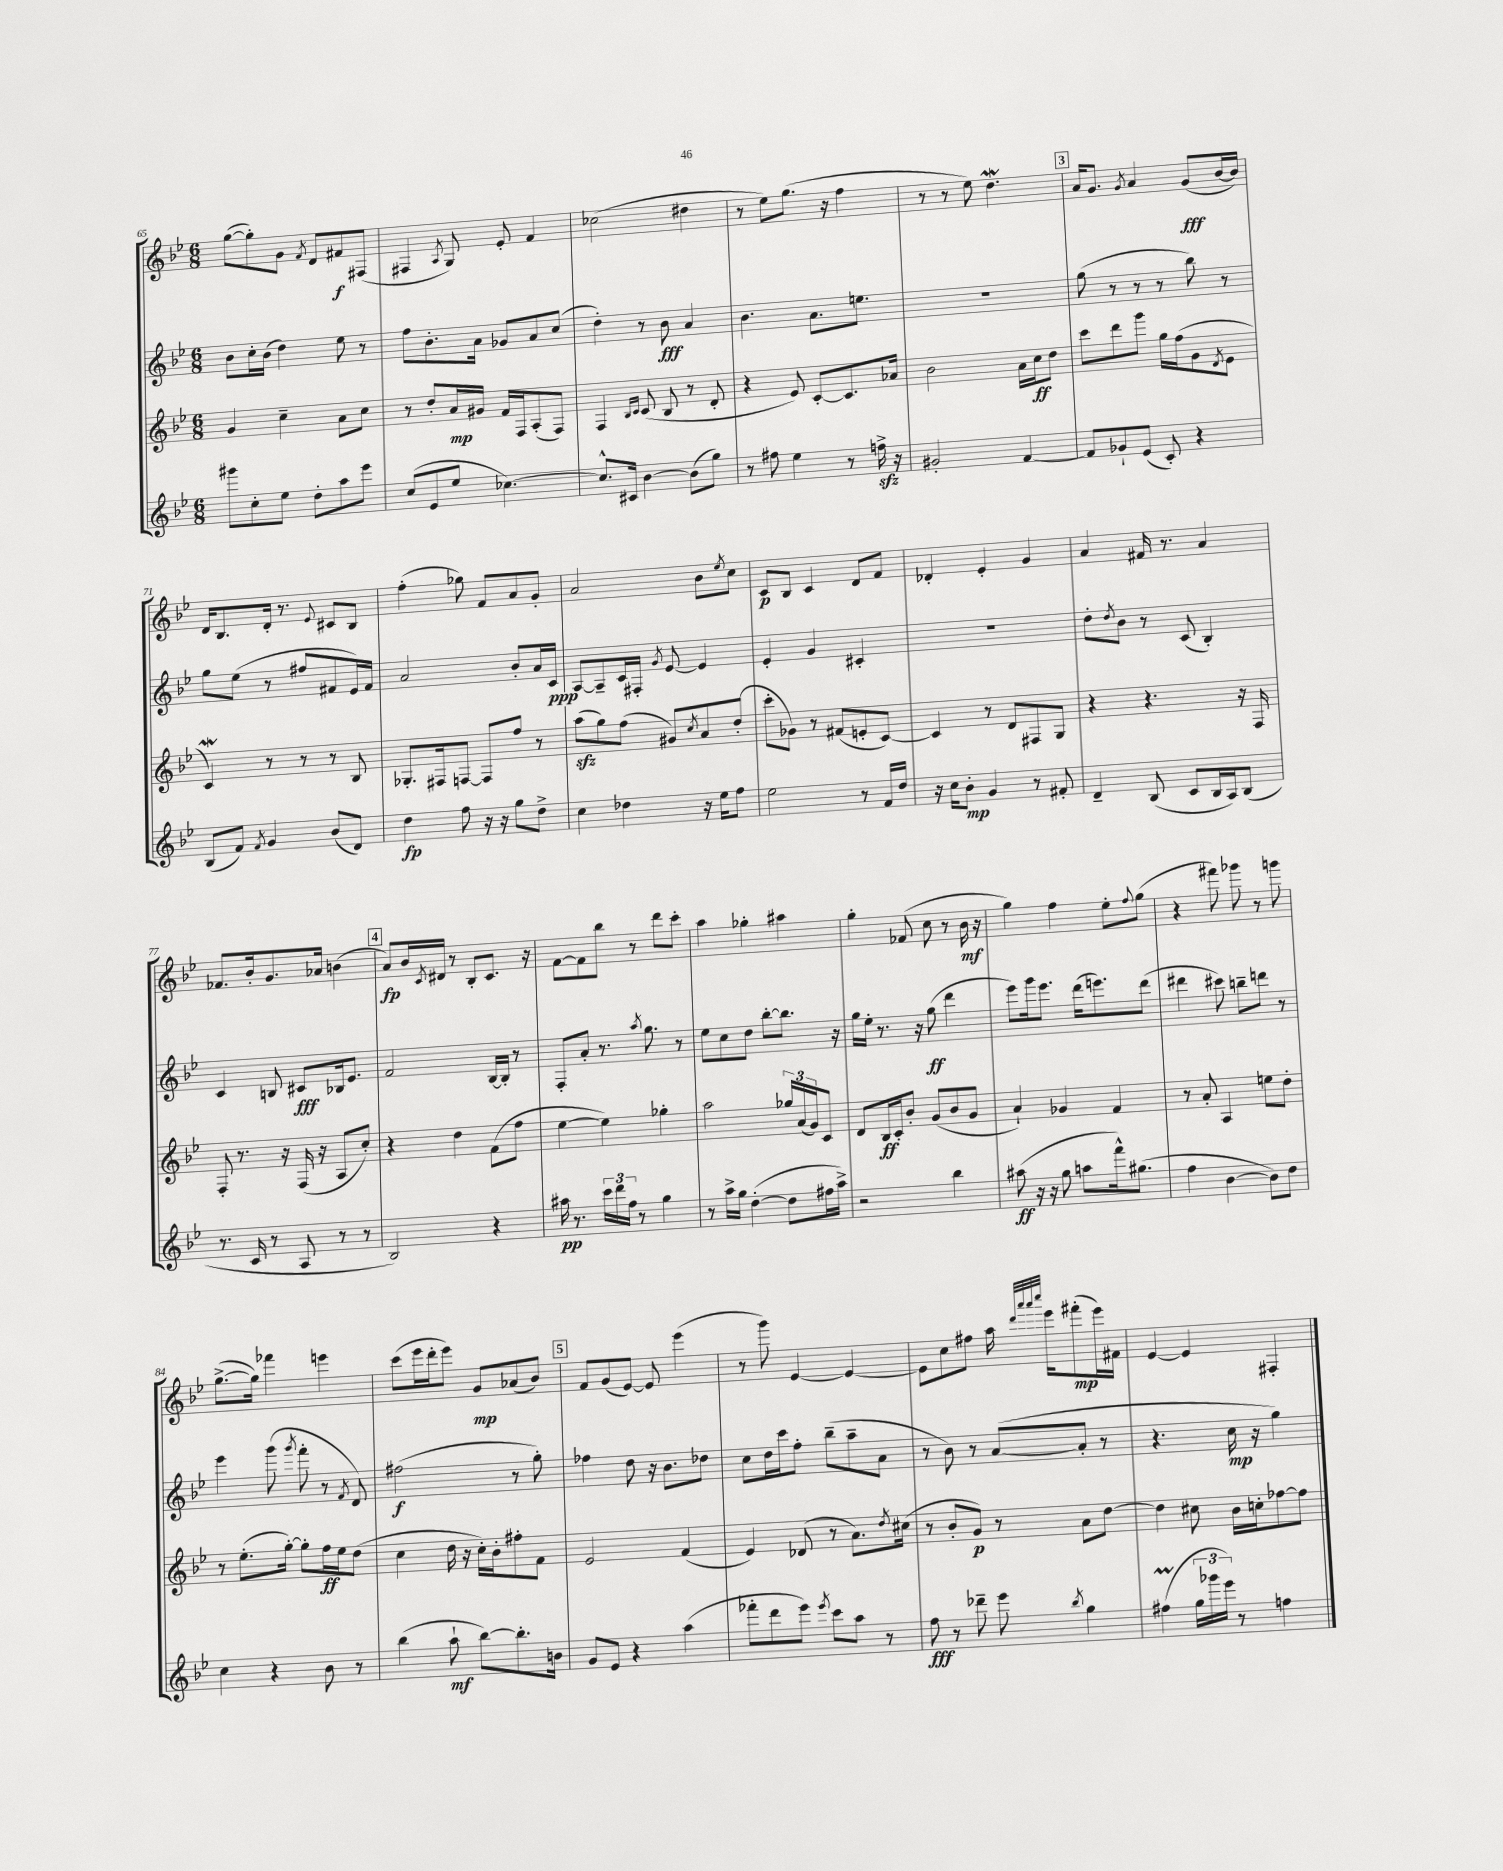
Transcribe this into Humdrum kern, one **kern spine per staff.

**kern	**dynam	**kern	**dynam	**kern	**dynam	**kern	**dynam
*part4	*part4	*part3	*part3	*part2	*part2	*part1	*part1
*staff4	*staff4	*staff3	*staff3	*staff2	*staff2	*staff1	*staff1
*clefG2	*	*clefG2	*	*clefG2	*	*clefG2	*
*k[b-e-]	*	*k[b-e-]	*	*k[b-e-]	*	*k[b-e-]	*
*M6/8	*	*M6/8	*	*M6/8	*	*M6/8	*
=65	=65	=65	=65	=65	=65	=65	=65
8ggg#X\L	.	4g/	.	8b-\L	.	([8gg\L	.
8cc'\	.	.	.	16cc'\L	.	8gg'\])	.
.	.	.	.	(16b-\JJ	.	.	.
8ee-\J	.	4cc~\	.	4dd\)	.	8g\J	.
.	.	.	.	.	.	8qf/	.
8dd'\L	.	.	.	.	.	8d/L	.
8aa\	.	8a\L	.	8ee-\	.	8f#X/	f
8eee-\J	.	8cc\J	.	8r	.	(8F#X/J	.
=66	=66	=66	=66	=66	=66	=66	=66
(8cc/L	.	8r	.	8ff\L	.	4F#X/	.
8e-/	.	8dd'/L	.	8.b-'\	.	.	.
.	.	.	.	.	.	8qA/	.
8ee-/J	.	16a/L	mp	.	.	8G/)	.
.	.	16g#X/JJ	.	16a\Jk	.	.	.
[4.cc-X\)	.	16f/LL	.	8g-X/L	.	8e-'/	.
.	.	16F/J	.	.	.	.	.
.	.	(8A'/	.	8a/	.	4f/	.
.	.	8F/J)	.	(8cc/J	.	.	.
=67	=67	=67	=67	=67	=67	=67	=67
8.cc-^^/L]	.	4F/	.	4dd'\)	.	(2cc-X\	.
16c#X/Jk	.	.	.	.	.	.	.
.	.	16qqB-/LL	.	.	.	.	.
.	.	16qqc/JJ	.	.	.	.	.
[4b-\	.	(8c/	.	8r	.	.	.
.	.	8B-/	.	8b-\	fff	.	.
(8b-\L]	.	8r	.	4a/	.	4dd#X\	.
8gg\J)	.	8d'/	.	.	.	.	.
=68	=68	=68	=68	=68	=68	=68	=68
8r	.	4r	.	4.b-\	.	8r	.
8ff#X\	.	.	.	.	.	8ee-\L)	.
4ee-\	.	8e-/)	.	.	.	(8.gg\J	.
.	.	[8c'/L	.	8.a\L	.	.	.
.	.	.	.	.	.	16r	.
8r	.	8.c/]	.	.	.	4ff\	.
.	.	.	.	8.een\J	.	.	.
16ffnzz^\	.	.	.	.	.	.	.
16r	.	16a-X/Jk	.	.	.	.	.
=69	=69	=69	=69	=69	=69	=69	=69
2g#X'/	.	2b-\	.	2.r	.	8r	.
.	.	.	.	.	.	8r	.
.	.	.	.	.	.	8ee-\)	.
.	.	.	.	.	.	4.ddW\	.
[4f/	.	16a\LL	.	.	.	.	.
.	.	16cc\J	ff	.	.	.	.
.	.	8dd\J	.	.	.	.	.
!!LO:REH:place=s1:t=3
=70	=70	=70	=70	=70	=70	=70	=70
8f/L]	.	8ccc\L	.	(8gg\	.	16a/KL	.
.	.	.	.	.	.	8.g/J	.
8g-X`/	.	8ddd\	.	8r	.	.	.
.	.	.	.	.	.	8qg/	.
(8e-/J	.	8ggg\J	.	8r	.	4a/	.
8c'/)	.	16gg\LL	.	8r	.	.	.
.	.	(16ff\J	.	.	.	.	.
4r	.	8g\	.	8bb-\)	.	(8g/L	fff
.	.	8qd/	.	.	.	.	.
.	.	8e-\J	.	8r	.	[16b-/L	.
.	.	.	.	.	.	16b-/JJ])	.
!!LO:LB:g=z
=71	=71	=71	=71	=71	=71	=71	=71
(8B-/L	.	4cW/)	.	8gg\L	.	16d/KL	.
.	.	.	.	.	.	8.B-/	.
8f/J)	.	.	.	(8ee-\J	.	.	.
8qf/	.	.	.	.	.	.	.
4g/	.	8r	.	8r	.	16d'/Jk	.
.	.	.	.	.	.	8.r	.
.	.	8r	.	8ff#X/L	.	.	.
.	.	.	.	.	.	8qqe-/	.
(8b-/L	.	8r	.	8f#X/	.	8c#X/L	.
8d/J)	.	8B-/	.	16e-/L)	.	8B-/J	.
.	.	.	.	16f#/JJ	.	.	.
=72	=72	=72	=72	=72	=72	=72	=72
4dd\	fp	8.G-X'/L	.	2a/	.	(4ff'\	.
.	.	16F#X/k	.	.	.	.	.
8ff\	.	[8Fn/J	.	.	.	8gg-X\)	.
16r	.	8F/L]	.	.	.	8f/L	.
16r	.	.	.	.	.	.	.
8gg\L	.	8ff/J	.	8b-'/L	.	8a/	.
8dd^\J	.	8r	.	16a/L	.	8g'/J	.
.	.	.	.	16c/JJ	ppp	.	.
=73	=73	=73	=73	=73	=73	=73	=73
4cc\	.	(8aazz\L	.	[8A/L	.	2a/	.
.	.	8gg\)	.	8A~/]	.	.	.
4dd-X\	.	(8ff\J	.	16c/L	.	.	.
.	.	.	.	16F#X'/JJ	.	.	.
.	.	.	.	8qg/	.	.	.
.	.	8g#X/L)	.	[8e-/	.	.	.
.	.	8qcc/	.	.	.	.	.
16r	.	8a/	.	4e-/]	.	8b-\L	.
16ee-\KL	.	.	.	.	.	.	.
.	.	.	.	.	.	8qee-/	.
8ff\J	.	(8dd'/J	.	.	.	8cc\J	.
=74	=74	=74	=74	=74	=74	=74	=74
2ee-\	.	8ccc'\L	.	4e-'/	.	8c/L	p
.	.	8g-X\J)	.	.	.	8B-/J	.
.	.	8r	.	4g/	.	4c/	.
.	.	(8f#X/L	.	.	.	.	.
8r	.	8en'/	.	4c#X'/	.	8d/L	.
16f/LL	.	[8c/J)	.	.	.	8f/J	.
16dd/JJ	.	.	.	.	.	.	.
=75	=75	=75	=75	=75	=75	=75	=75
16r	.	4c/]	.	2.r	.	4d-X'/	.
16cc\KL	.	.	.	.	.	.	.
8b-'\J	mp	.	.	.	.	.	.
4g/	.	8r	.	.	.	4e-'/	.
.	.	8d/L	.	.	.	.	.
8r	.	8F#X/	.	.	.	4g/	.
8f#X'/	.	8G/J	.	.	.	.	.
=76	=76	=76	=76	=76	=76	=76	=76
4d~/	.	4r	.	8dd'\L	.	4a/	.
.	.	.	.	8qdd/	.	.	.
.	.	.	.	8b-\J	.	.	.
(8B-/	.	4.r	.	8r	.	16f#X/	.
.	.	.	.	.	.	8.r	.
8c/L	.	.	.	(8c/	.	.	.
16B-/L	.	.	.	4B-'/)	.	4a/	.
16A/J)	.	.	.	.	.	.	.
(8B-/J	.	16r	.	.	.	.	.
.	.	16F/	.	.	.	.	.
!!LO:LB:g=z
=77	=77	=77	=77	=77	=77	=77	=77
8.r	.	8F'/	.	4c/	.	8.f-X/L	.
.	.	8.r	.	.	.	.	.
16c/	.	.	.	.	.	16b-'/k	.
8r	.	.	.	8Bn/	.	8.g/	.
.	.	16r	.	.	.	.	.
8A/	.	(16F/	.	8c#X/L	fff	.	.
.	.	16r	.	.	.	16a-X/Jk	.
8r	.	8A/L	.	16B-X/k	.	(4bn\	.
.	.	.	.	8.e-/J	.	.	.
8r	.	8cc'/J)	.	.	.	.	.
!!LO:REH:place=s1:t=4
=78	=78	=78	=78	=78	=78	=78	=78
2B-/)	.	4r	.	2f/	.	8a/L)	fp
.	.	.	.	.	.	16b-/L	.
.	.	.	.	.	.	8qc/	.
.	.	.	.	.	.	16d#X/JJ	.
.	.	4dd\	.	.	.	8r	.
.	.	.	.	.	.	8B-'/L	.
4r	.	(8f\L	.	[16B-/LL	.	8.c/J	.
.	.	.	.	16B-'/JJ]	.	.	.
.	.	8ff\J	.	8r	.	.	.
.	.	.	.	.	.	16r	.
=79	=79	=79	=79	=79	=79	=79	=79
16aa#X\	pp	[4ee-\	.	8F'/L	.	[8f\L	.
8.r	.	.	.	.	.	.	.
.	.	.	.	8a'/J	.	8f\]	.
24ccc\LL	.	4ee-\])	.	8.r	.	8bb-\J	.
24ddd\	.	.	.	.	.	.	.
24ff\JJ	.	.	.	.	.	.	.
8r	.	.	.	.	.	8r	.
.	.	.	.	8qaa/	.	.	.
.	.	.	.	8.gg\	.	.	.
4gg\	.	4gg-X'\	.	.	.	8ddd\L	.
.	.	.	.	8r	.	8ccc'\J	.
=80	=80	=80	=80	=80	=80	=80	=80
8r	.	2aa\	.	8ee-\L	.	4aa\	.
16aa^\LL	.	.	.	8cc\	.	.	.
16gg\JJ	.	.	.	.	.	.	.
([4dd'\	.	.	.	8dd\J	.	4gg-X'\	.
.	.	.	.	[8bb-'\L	.	.	.
8dd\L]	.	24gg-X/LL	.	8.bb-\J]	.	4aa#X\	.
.	.	(24a/	.	.	.	.	.
.	.	24g/J)	.	.	.	.	.
16ff#X\L	.	8c/J	.	.	.	.	.
16aa^\JJ)	.	.	.	16r	.	.	.
=81	=81	=81	=81	=81	=81	=81	=81
2r	.	8d/L	.	16gg\LL	.	4gg'\	.
.	.	.	.	16ee-'\JJ	.	.	.
.	.	16B-/L	ff	8.r	.	.	.
.	.	16c'/J	.	.	.	.	.
.	.	8b-'/J	.	.	.	(8f-X/	.
.	.	.	.	16r	.	.	.
.	.	(8g/L	.	(8gg\	ff	8cc\	.
4bb-\	.	8b-/	.	4ddd\	.	8r	.
.	.	8g/J	.	.	.	16b-\	mf
.	.	.	.	.	.	16r	.
=82	=82	=82	=82	=82	=82	=82	=82
(8aa#X\	ff	4a`/)	.	8eee-\L)	.	4gg\)	.
16r	.	.	.	16ggg\k	.	.	.
16r	.	.	.	8.eee-\J	.	.	.
8gg\	.	4g-X/	.	.	.	4ff\	.
8aan\L	.	.	.	(16ddd\KL	.	.	.
.	.	.	.	8.eeen\)	.	.	.
16fff^^\k)	.	4f/	.	.	.	8ee-'\L	.
(8.gg#X\J	.	.	.	.	.	.	.
.	.	.	.	.	.	8qqff/	.
.	.	.	.	(8ddd\J	.	(8gg\J	.
=83	=83	=83	=83	=83	=83	=83	=83
4ff\	.	8r	.	4ddd#X\	.	4r	.
.	.	8a'/	.	.	.	.	.
[4b-\	.	4A/	.	8ccc#X\)	.	8fff#X\)	.
.	.	.	.	8bbn~\L	.	8ggg-X\	.
8b-\L])	.	8een\L	.	8dddn\J	.	8r	.
8dd\J	.	8dd'\J	.	8r	.	8gggn\	.
!!LO:LB:g=z
=84	=84	=84	=84	=84	=84	=84	=84
4cc\	.	8r	.	4eee-\	.	([8.gg^\L	.
.	.	(8.ee-'\L	.	.	.	.	.
.	.	.	.	.	.	16gg\Jk])	.
4r	.	.	.	(8ggg\	.	4fff-X\	.
.	.	[16gg'\Jk)	.	.	.	.	.
.	.	.	.	8qggg/	.	.	.
.	.	8gg'\L]	.	8fff'\	.	.	.
8b-\	.	16ff\L	ff	8r	.	4eeen\	.
.	.	16ee-\J	.	.	.	.	.
.	.	.	.	8qf/	.	.	.
8r	.	(8dd\J	.	8d/)	.	.	.
=85	=85	=85	=85	=85	=85	=85	=85
(4bb-\	.	4cc\	.	(2ff#X\	f	(8ccc\L	.
.	.	.	.	.	.	16eee-\L	.
.	.	.	.	.	.	16ddd'\J	.
8aa`\	mf	16dd\	.	.	.	8eee-\J)	.
.	.	16r	.	.	.	.	.
[8bb-\L)	.	16cc'\LL)	.	.	.	8g/L	mp
.	.	16b-'\J	.	.	.	.	.
8.bb-'\]	.	8ff#X'\	.	8r	.	(8a-X/	.
.	.	8f\J	.	8gg'\)	.	8b-/J)	.
16bn\Jk	.	.	.	.	.	.	.
!!LO:REH:place=s1:t=5
=86	=86	=86	=86	=86	=86	=86	=86
8g/L	.	2e-/	.	4ff-X\	.	8f/L	.
8e-/J	.	.	.	.	.	(8g/	.
4r	.	.	.	8dd\	.	[8e-/J)	.
.	.	.	.	16r	.	8e-/]	.
.	.	.	.	8.b-\L	.	.	.
(4aa\	.	(4f/	.	.	.	(4eee-\	.
.	.	.	.	8dd-X\J	.	.	.
=87	=87	=87	=87	=87	=87	=87	=87
8fff-X'\L	.	4e-/)	.	8cc\L	.	8r	.
8ddd\	.	.	.	16dd\L	.	8ggg\)	.
.	.	.	.	16ccc\J	.	.	.
8eee-\J)	.	(8d-X/	.	8ff'\J	.	[4e-/	.
8qeee-/	.	.	.	.	.	.	.
8ccc\L	.	8r	.	(8bb-~\L	.	.	.
8aa\J	.	8.a\L)	.	8aa~\	.	4e-/_	.
8r	.	.	.	8a\J	.	.	.
.	.	8qdd/	.	.	.	.	.
.	.	(16cc#X\Jk	.	.	.	.	.
=88	=88	=88	=88	=88	=88	=88	=88
8ff\	fff	8r	.	8r	.	8e-\L]	.
8r	.	8b-'/L	.	8b-\)	.	8cc\	.
8ddd-X~\	.	8g/J)	p	8r	.	8ff#X\J	.
8eee-\	.	8r	.	([8a/L	.	16aa\	.
.	.	.	.	.	.	32qqddd/LLL	.
.	.	.	.	.	.	32qqaaa/	.
.	.	.	.	.	.	32qqaaa/	.
.	.	.	.	.	.	32qqcccc/JJJ	.
.	.	.	.	.	.	16eee-\KL	.
8qbb-/	.	.	.	.	.	.	.
4gg\	.	8a\L	.	8a'/J]	.	(8fff#X'\	mp
.	.	[8dd\J	.	8r	.	16eee-\L)	.
.	.	.	.	.	.	16f#X\JJ	.
=89	=89	=89	=89	=89	=89	=89	=89
(4ff#Xm\	.	4dd\]	.	4.r	.	[4e-/	.
24gg\LL	.	8cc#X\	.	.	.	4e-/]	.
24ggg-X\	.	.	.	.	.	.	.
24eee-\JJ)	.	.	.	.	.	.	.
8r	.	16b-\LL	.	16cc\	mp	.	.
.	.	16ccn'\J	.	16r	.	.	.
4ffn\	.	[8ff-X\	.	4gg\)	.	4F#X'/	.
.	.	8ff-\J]	.	.	.	.	.
==	==	==	==	==	==	==	==
*-	*-	*-	*-	*-	*-	*-	*-
